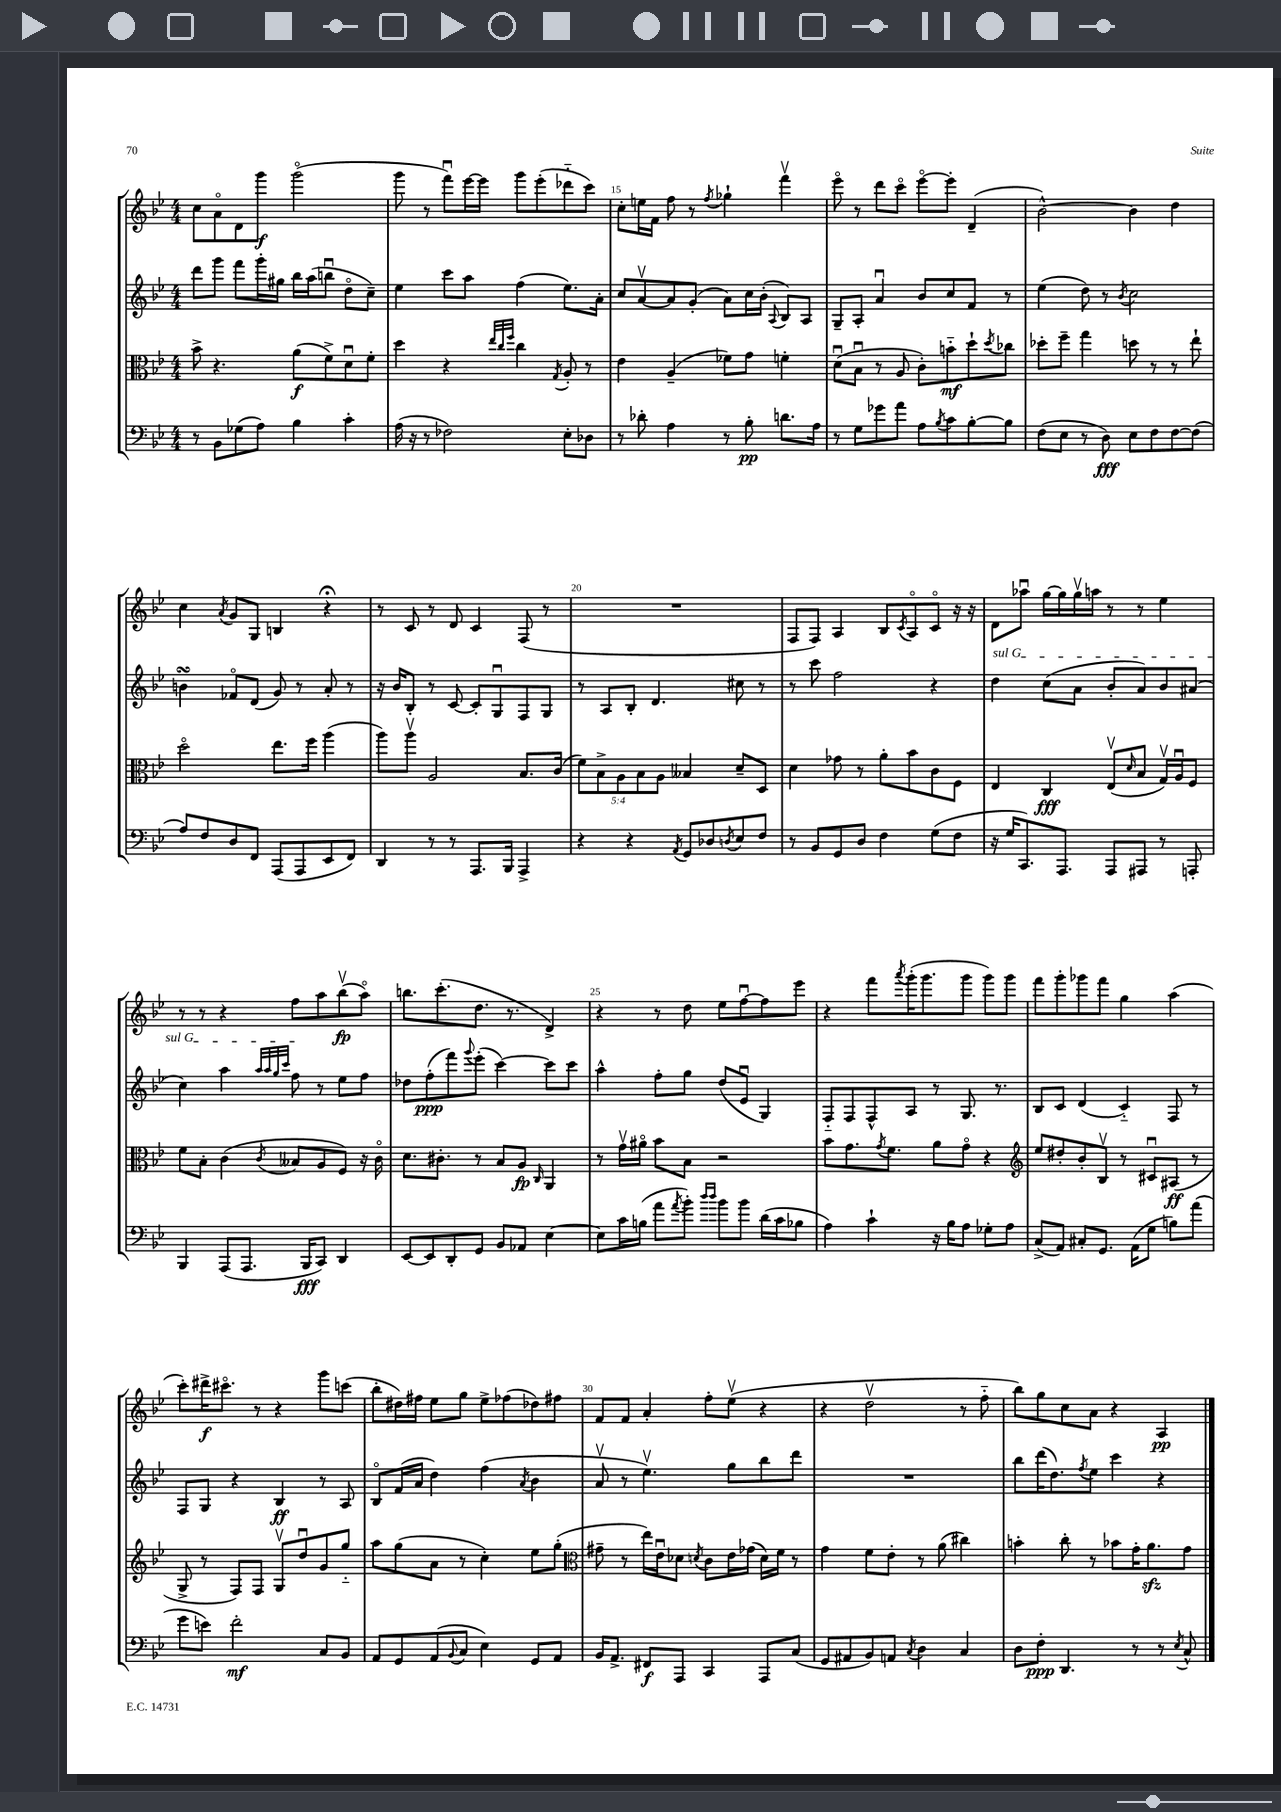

**kern	**kern	**kern	**kern
*staff4	*staff3	*staff2	*staff1
*clefF4	*clefC3	*clefG2	*clefG2
*k[b-e-]	*k[b-e-]	*k[b-e-]	*k[b-e-]
*M4/4	*M4/4	*M4/4	*M4/4
8r	8b-^	8ddd	8cc
8BB-	4.r	8ggg	8ao
(8G-	.	8fff	8d
8A)	.	16ggg'	8ggg
.	.	16gg#	.
4B-	(8a	16bb-	(2gggo
.	.	(16aa	.
.	8f^)	8bbu	.
4c'	8du	8ddo	.
.	8f'	8cc~)	.
=	=	=	=
(16A	4dd	4ee-	8ggg
16r	.	.	.
8r	.	.	8r
2F-)	4r	8ccc	8fffu)
.	.	8aa	[16eee-
.	.	.	16eee-]
.	32qqee-	.	.
.	32qqcc	.	.
.	32qqff	.	.
.	4cc	(4ff	8ggg
.	.	.	(8eee-'
.	8qG	.	.
8E-'	8A'	8.ee-)	8ddd-'~
8D-	8r	.	8ccc)
.	.	16a'	.
=	=	=	=
8r	4e-	8cc	8cc'
8d-'	.	[8av	16ee
.	.	.	16f
4A	(4A~	8a]	8ff
.	.	(8g'	8r
.	.	.	8qff
8r	8f-)	8a)	4gg-`
8B-'	8g	16cc	.
.	.	(16b-'	.
.	.	8qqA	.
8.d	4f'	8B-)	4fffv
.	.	8A	.
16A	.	.	.
=	=	=	=
8r	(8du	8G~	8eee-o
8G	8B-u	8A'	8r
8g-	8r	4au	8ddd
8a	8A	.	8ccco
8A	8c')	8b-	[8eee-o
8qB-	.	.	.
8c	8b'~	8cc	8eee-']
[8B-'	8dd`	8f	(4d~
.	8qdd	.	.
8B-]	8cc-	8r	.
=	=	=	=
(8F	8dd-'	(4ee-	[2b-^^)
8E-	8ff~	.	.
8r	4gg	8dd)	.
8D)	.	8r	.
.	.	8qb-	.
8E-	8dd	2cc	4b-]
8F	8r	.	.
[8F	8r	.	4dd
(8F]	8ee-`	.	.
=	=	=	=
8A)	2ddo	4b	4cc
8F	.	.	.
.	.	.	8qa
8D	.	8f-o	8g
8FF	.	(8d	8G
(8AAA	8.ee-	8g)	4B
8AAA	.	8r	.
.	16ff	.	.
8EE-	(4aa	8a'	4r;
8FF)	.	8r	.
=	=	=	=
4DD	8aa)	16r	8r
.	.	16b-	.
.	8aav	8B-'	8c
8r	2A	8r	8r
8r	.	[8c	8d
8.AAA	.	8c']	4c
.	.	8Gu	.
16BBB-	.	.	.
4AAA^	8.B-	8F	(8F
.	.	8G	8r
.	(16c	.	.
=	=	=	=
4r	10f)	8r	1r
.	10B-^	.	.
.	.	8A	.
.	10A	.	.
4r	.	8B-'	.
.	10B-	.	.
.	.	4.d	.
.	10A	.	.
8qAA	.	.	.
8GG	4B--	.	.
8D-	.	.	.
8qD	.	.	.
8E-	8d~	8cc#	.
8F	8D	8r	.
=	=	=	=
8r	4d	8r	8F
8BB-	.	8ccc	8F)
8GG	8g-	2ff	4A
8D	8r	.	.
4F	8a'	.	8B-
.	.	.	8qc
.	8b-	.	8Ao
(8G	8c	4r	8co
8F	8F	.	16r
.	.	.	16r
=	=	=	=
16r	4E-	4dd	8d
16G	.	.	.
8.CC)	.	.	8aa-u
.	4C	(8cc	[16gg
8.AAA	.	.	16gg]
.	.	8a	16ggv
.	.	.	16aa
8AAA	(8E-v	8b-'	8r
.	16qqd	.	.
8AAA#	8B-	8a)	8r
8r	16Gv)	8b-	4ee-
.	16Au	.	.
8AAA'	8F	(8a#	.
=	=	=	=
4BBB-	8f	4cc)	8r
.	8B-'	.	8r
(8AAA	(4c	4aa	4r
8.AAA	.	.	.
.	.	32qqaa	.
.	.	32qqaa	.
.	.	32qqgg	.
.	8qc	32qqccc	.
.	8B--	8ff	8ff
16BBB-	.	.	.
8CC)	8A	8r	8aa
4DD	8F)	8ee-	(8bb-v
.	16r	8ff	8aao)
.	16co	.	.
=	=	=	=
[8EE-	8.d	8dd-	8.bb
8EE-]	.	(8ff'	.
.	8.c#'	.	(8.ccc'
8DD'	.	8fff)	.
.	.	8qqggg	.
8GG	8r	(8eee-'	8.dd
8BB-	8B-	[4ccc)	.
.	.	.	8.r
8AA-	8A	.	.
.	16qqC	.	.
[4E-	4AA	8ccc]	4d^)
.	.	8ccc	.
=	=	=	=
8E-]	8r	4aa^^	4r
16c	16gv	.	.
(16B	16a#o	.	.
8a	8b-	8ff'	8r
8qa	.	.	.
8b-')	8B-	8gg	8dd
16qqdd	.	.	.
16qqdd	.	.	.
8b-	2r	(8dd	8ee-
8b-	.	8e-u	[8ffu
(16d	.	4G)	8ff]
16c	.	.	.
8B-	.	.	8eee-
=	=	=	=
4A)	8b-	8F'~	4r
.	8.g	8F	.
4c`	.	8F^^	8fff
.	8qg	.	.
.	8.f	.	.
.	.	.	8qaaa
.	.	8A	(16ggg'
.	.	.	8.ggg
16r	8a	8r	.
16B-	.	.	.
8A	8go	8.G	8ggg
8G-'	4r	.	8ggg)
.	.	8.r	.
8A	.	.	8ggg
=	=	=	=
*	*clefG2	*	*
(8C^	8ee-	8B-	8fff
8AA)	8dd#'	8c	8ggg'
8C#'	8b-'	(4d	8ggg-
8.GG	8B-v	.	8fff
.	8r	4c'~)	4gg
(16AA	.	.	.
8G	8c#u	.	.
8B)	(8A#	8F	(4aa
(8a	8r	8r	.
=	=	=	=
8g	8G^	8F	8ccc')
8e)	8r	8G	16ddd#^
.	.	.	8.ccc#o
2f'	8F)	4r	.
.	8F	.	8r
.	8Gv	4B-	4r
.	8ddu	.	.
8C	8g	8r	8ggg
8BB-	8gg'~	8A	(8ccc
=	=	=	=
8AA	8aa	8B-o	8bb-'
8GG	(8gg	(16f	16dd#)
.	.	16a	16ff#
(8AA	8a	4dd)	8ee-
8qqBB-	.	.	.
8C	8r	.	8gg
4E-)	4cc')	(4ff	8ee-^
.	.	.	(8ff-
.	.	8qa	.
8GG	8ee-	4b-	8dd-)
8AA	(8gg'	.	8ff#
=	=	=	=
*	*clefC3	*	*
16BB-	8g#~	8av	8f
8.AA^	.	.	.
.	8r	8r	8f
8FF#	16ee-)	4.ee-v)	4a'
.	16e-u	.	.
8AAA	8d-	.	.
.	8qd	.	.
4CC	8c	.	8ff'
.	16e-	8gg	(8ee-v
.	(16g-	.	.
8AAA	16d)	8bb-	4r
.	16f	.	.
(8C	8r	8ddd	.
=	=	=	=
8GG	4g	1r	4r
8AA#	.	.	.
8BB-)	8f	.	2ddv
8AA	8e-'	.	.
8qC	.	.	.
4D	8r	.	.
.	(8a	.	.
4C	4cc#)	.	8r
.	.	.	8ff'~
=	=	=	=
8D	4b'	8bb-	8bb-)
8F'	.	(16ddd	8gg
.	.	8.dd)	.
4.DD	8cc'	.	8cc
.	.	8qff	.
.	8r	8ee-	8a
.	8b-	4ccc	4r
8r	16g'	.	.
.	8.a	.	.
8r	.	4r	4A
8qE-	.	.	.
8C^^	8g	.	.
==	==	==	==
*-	*-	*-	*-
